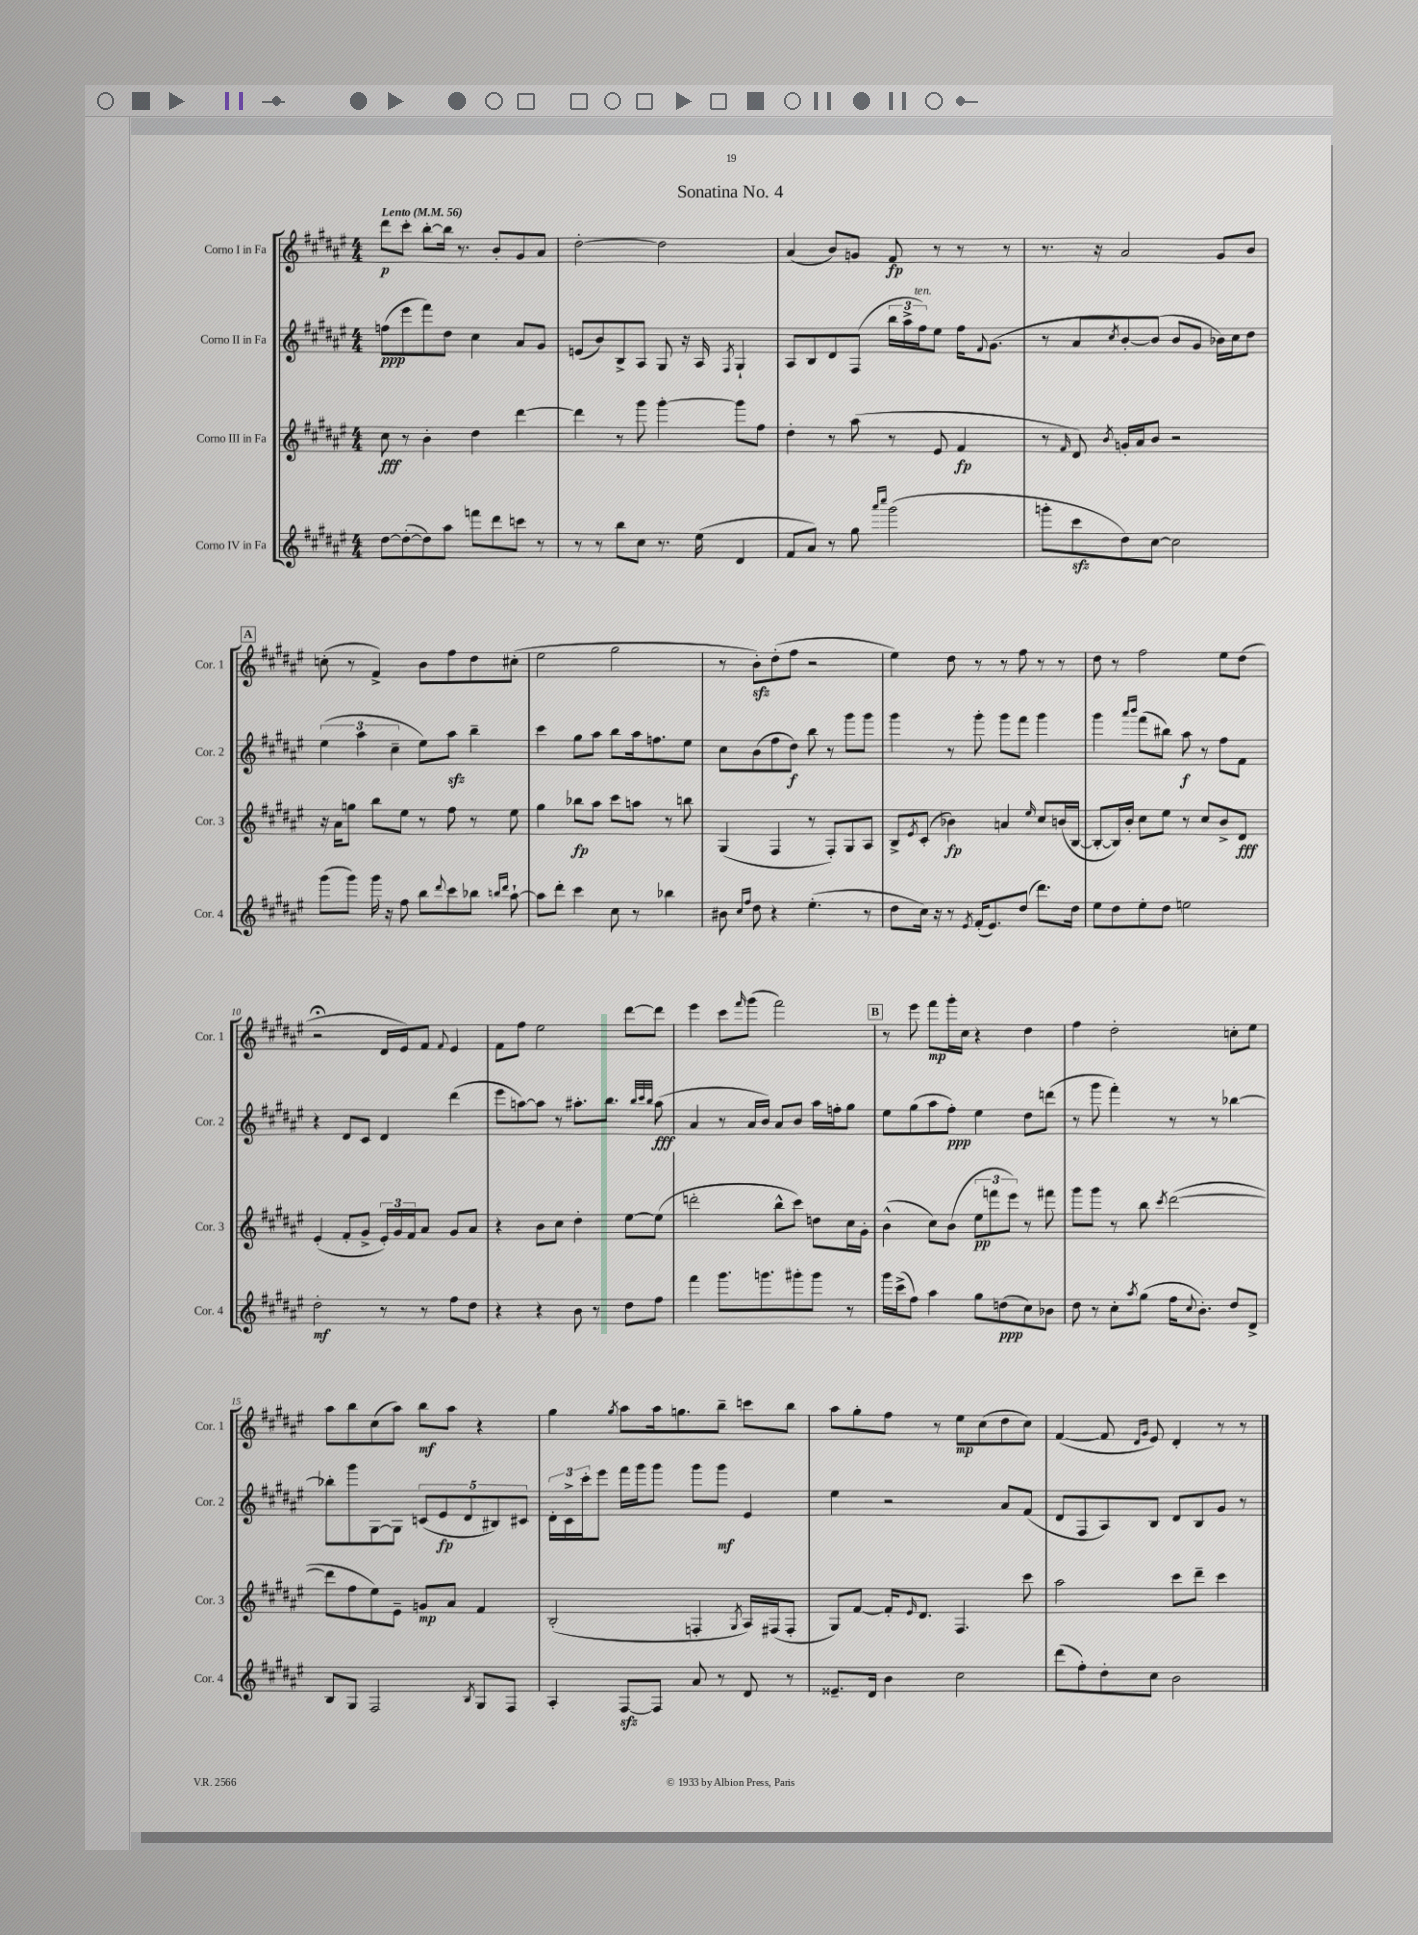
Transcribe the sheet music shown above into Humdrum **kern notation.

**kern	**kern	**kern	**kern
*staff4	*staff3	*staff2	*staff1
*clefG2	*clefG2	*clefG2	*clefG2
*k[f#c#g#d#a#e#]	*k[f#c#g#d#a#e#]	*k[f#c#g#d#a#e#]	*k[f#c#g#d#a#e#]
*M4/4	*M4/4	*M4/4	*M4/4
*MM56	*MM56	*MM56	*MM56
[8dd#	8cc#	(8ff	8ddd#
(8dd#'_	8r	8eee#	8ccc#'
8dd#])	4b'	8fff#)	[8bb'
8aa#	.	8dd#	16bb]
.	.	.	8.r
8fff	4dd#	4cc#	.
8ddd#	.	.	8b'
8ccc	[4ddd#	8a#	8g#
8r	.	8g#	8a#
=	=	=	=
8r	4ddd#]	(8e	[2dd#'
8r	.	8b)	.
8bb	8r	8B^	.
8cc#	8ggg#	8A#	.
8.r	[4ggg#'	8G#	2dd#]
.	.	16r	.
(16ee#	.	16A#	.
.	.	8qF#	.
4d#	8ggg#]	4G#`	.
.	8ff#	.	.
=	=	=	=
8f#	4dd#'	8A#	(4a#
8a#)	.	8B	.
8r	8r	8d#	8b)
8gg#	(8aa#	(8F#	8g
16qqaaa#	.	.	.
16qqcccc#	.	.	.
(2ggg#	8r	24bb	8f#
.	.	24aa#^	.
.	.	24ff#)	.
.	8e#	8ee#	8r
.	4f#	16ff#	8r
.	.	8qqf#	.
.	.	(8.g#	.
.	.	.	8r
=	=	=	=
8ggg'	8r	8r	8.r
.	16qqf#	.	.
8ccc#	8d#)	8a#	.
.	.	.	16r
.	8qb	8qcc#	.
8dd#)	16g'	[8b')	2a#
.	16a#	.	.
[8cc#	8b	(8b]	.
2cc#]	2r	8b	.
.	.	8g#	.
.	.	16b-)	8g#
.	.	16cc#	.
.	.	8dd#	8b
=	=	=	=
(8ggg#	16r	(6ee#	(8cc'
.	16a#	.	.
8ggg#)	8gg	.	8r
.	.	6aa#	.
16ggg#	8bb	.	4f#^)
16r	.	.	.
.	.	6cc#~	.
8ff#	8ee#	.	.
8bb	8r	8ee#)	8b
8qqddd#	.	.	.
8ccc#	8ff#	8aa#	8ff#
8bb-	8r	4bb~	8dd#
16qqbb	.	.	.
16qqddd#	.	.	.
[8aa#`	8ee#	.	(8cc#'
=	=	=	=
8aa#]	4gg#	4ccc#	2ee#
8ddd#'	.	.	.
4ccc#	8bb-	8gg#	.
.	8aa#	8aa#	.
8cc#	8ccc#	8bb	2gg#
8r	8aa	16aa#	.
.	.	8.ff	.
4bb-	8r	.	.
.	8bb	8ee#	.
=	=	=	=
8b#	(4G#	8cc#	8r
16qqcc#	.	.	.
16qqff#	.	.	.
8dd#	.	(8b	8b')
4r	4F#	8ff#	(8dd#'
.	.	8dd#)	8ff#
(4.ee#'	8r	8bb	2r
.	8F#')	8r	.
.	8G#	8ggg#	.
8r	8A#	8ggg#	.
=	=	=	=
8dd#	8B^	4ggg#	4ee#)
.	8qe#	.	.
16cc#)	(8c#'	.	.
16r	.	.	.
8r	4b-)	8r	8dd#
8qe#	.	.	.
(16f#'	.	8ggg#'	8r
8.e#)	.	.	.
.	4a	8ggg#	8r
(8dd#	.	8fff#	8ff#
.	16qqee#	.	.
8.ddd#)	8cc#	4ggg#	8r
.	(16b	.	8r
16dd#	[16B	.	.
=	=	=	=
8ee#	8B'_	4ggg#	8dd#
8dd#	16B])	.	8r
.	16b'	.	.
.	.	16qqaaa#	.
.	.	16qqbbb	.
8ee#'	8cc#	(8fff#	2ff#
8dd#	8ee#	8bb#)	.
2ee	8r	8aa#	.
.	8cc#	8r	.
.	8b^	8ff#	8ee#
.	8d#	8f#	(8dd#
=	=	=	=
2dd#'	(4e#'	4r	2r;
.	8f#'	8d#	.
.	8g#^	8c#	.
8r	24e#')	4d#	16d#
.	24g#	.	.
.	.	.	16e#)
.	24f#	.	.
8r	8a#	.	8f#
.	.	.	8qqf#
8ff#	8g#	(4ddd#	4e#
8dd#	8a#	.	.
=	=	=	=
4r	4r	8eee#	8f#
.	.	[8aa)	8ff#
4r	8b	8aa]	2ee#
.	8cc#	8r	.
8b	4dd#'	8.aa#'	.
8r	.	.	.
.	.	8.bb	.
8dd#	[8ee#	.	[8ddd#
.	.	32qqbb	.
.	.	32qqccc#	.
.	.	32qqbb	.
8ff#	(8ee#]	(8aa#	8ddd#]
=	=	=	=
4fff#	2ddd'	4a#	4eee#
8.ggg#	.	8r	8ccc#
.	.	.	16qqfff#
.	.	16a#	(8ggg#
8.ggg	.	16b)	.
.	8bb^^	8a#	2fff#)
8ggg#'	8ccc#)	8b	.
8ggg#	8dd	16aa#	.
.	.	16ff'	.
8r	16cc#	8gg#	.
.	16g#'	.	.
=	=	=	=
16ggg#	(4b^^	8ee#	8r
(16ccc#^	.	.	.
8ff#)	.	(8gg#	8eee#
4aa#	8cc#)	8aa#	8fff#
.	(8b	8ff#')	16ggg#'
.	.	.	16cc#
8gg#	12ee#	4ee#	4r
.	12fff	.	.
(8dd	.	.	.
.	12eee#)	.	.
8cc#)	8r	8dd#	4dd#
8b-	8fff#	(8ddd	.
=	=	=	=
8dd#	8ggg#	8r	4ff#
8r	8ggg#	8ggg#	.
8cc#'	8r	4fff#')	2dd#'
8qaa#	.	.	.
(8gg#	8bb	.	.
.	8qccc#	.	.
16ff#	([2ddd#	8r	.
8qqcc#	.	.	.
8.b')	.	.	.
.	.	8r	.
8dd#	.	[4bb-	8cc'
8d#^	.	.	8ee#
=	=	=	=
8B	8ddd#]	8bb-']	8aa#
8G#	8ff#	8ggg#	8bb
2F#	8ee#)	[8G#	(8cc#
.	8e#~	8G#]	8aa#)
.	8g	(10c	8bb
.	.	10e#	.
.	8a#	.	8aa#
.	.	10d#	.
8qB	.	.	.
8G#	4f#	.	4r
.	.	10B#)	.
8F#	.	.	.
.	.	10c#	.
=	=	=	=
4A#'	(2B'	24d#'	4gg#
.	.	24c#^	.
.	.	24ccc#'	.
.	.	8eee#	.
.	.	.	8qgg#
[8F#	.	16fff#	8aa#
.	.	16ggg#	.
8F#]	.	8ggg#	16aa#
.	.	.	8.gg
8a#	4F'	8ggg#	.
8r	.	8ggg#	8bb~
.	8qG#	.	.
8d#	16A#)	4e#	8ccc
.	(16F#	.	.
8r	8F#'	.	8bb
=	=	=	=
8.e##~	8G#)	4ee#	8aa#
.	[8f#	.	8gg#'
16d#	.	.	.
4b	16f#']	2r	8ff#
.	16qqe#	.	.
.	8.d#	.	.
.	.	.	8r
2cc#	4.F#	.	8ee#
.	.	.	(8cc#
.	.	8a#	8dd#
.	8ccc#	(8f#	8cc#)
=	=	=	=
(8ddd#	2aa#	8d#	([4f#
8ff#')	.	8F#	.
8dd#'	.	8A#)	8f#]
.	.	.	16qqd#
.	.	.	16qqg#
8cc#	.	8B	8e#)
2b	8ccc#	8d#	4d#'
.	8ddd#~	8B	.
.	4ccc#	8g#	8r
.	.	8r	8r
==	==	==	==
*-	*-	*-	*-
